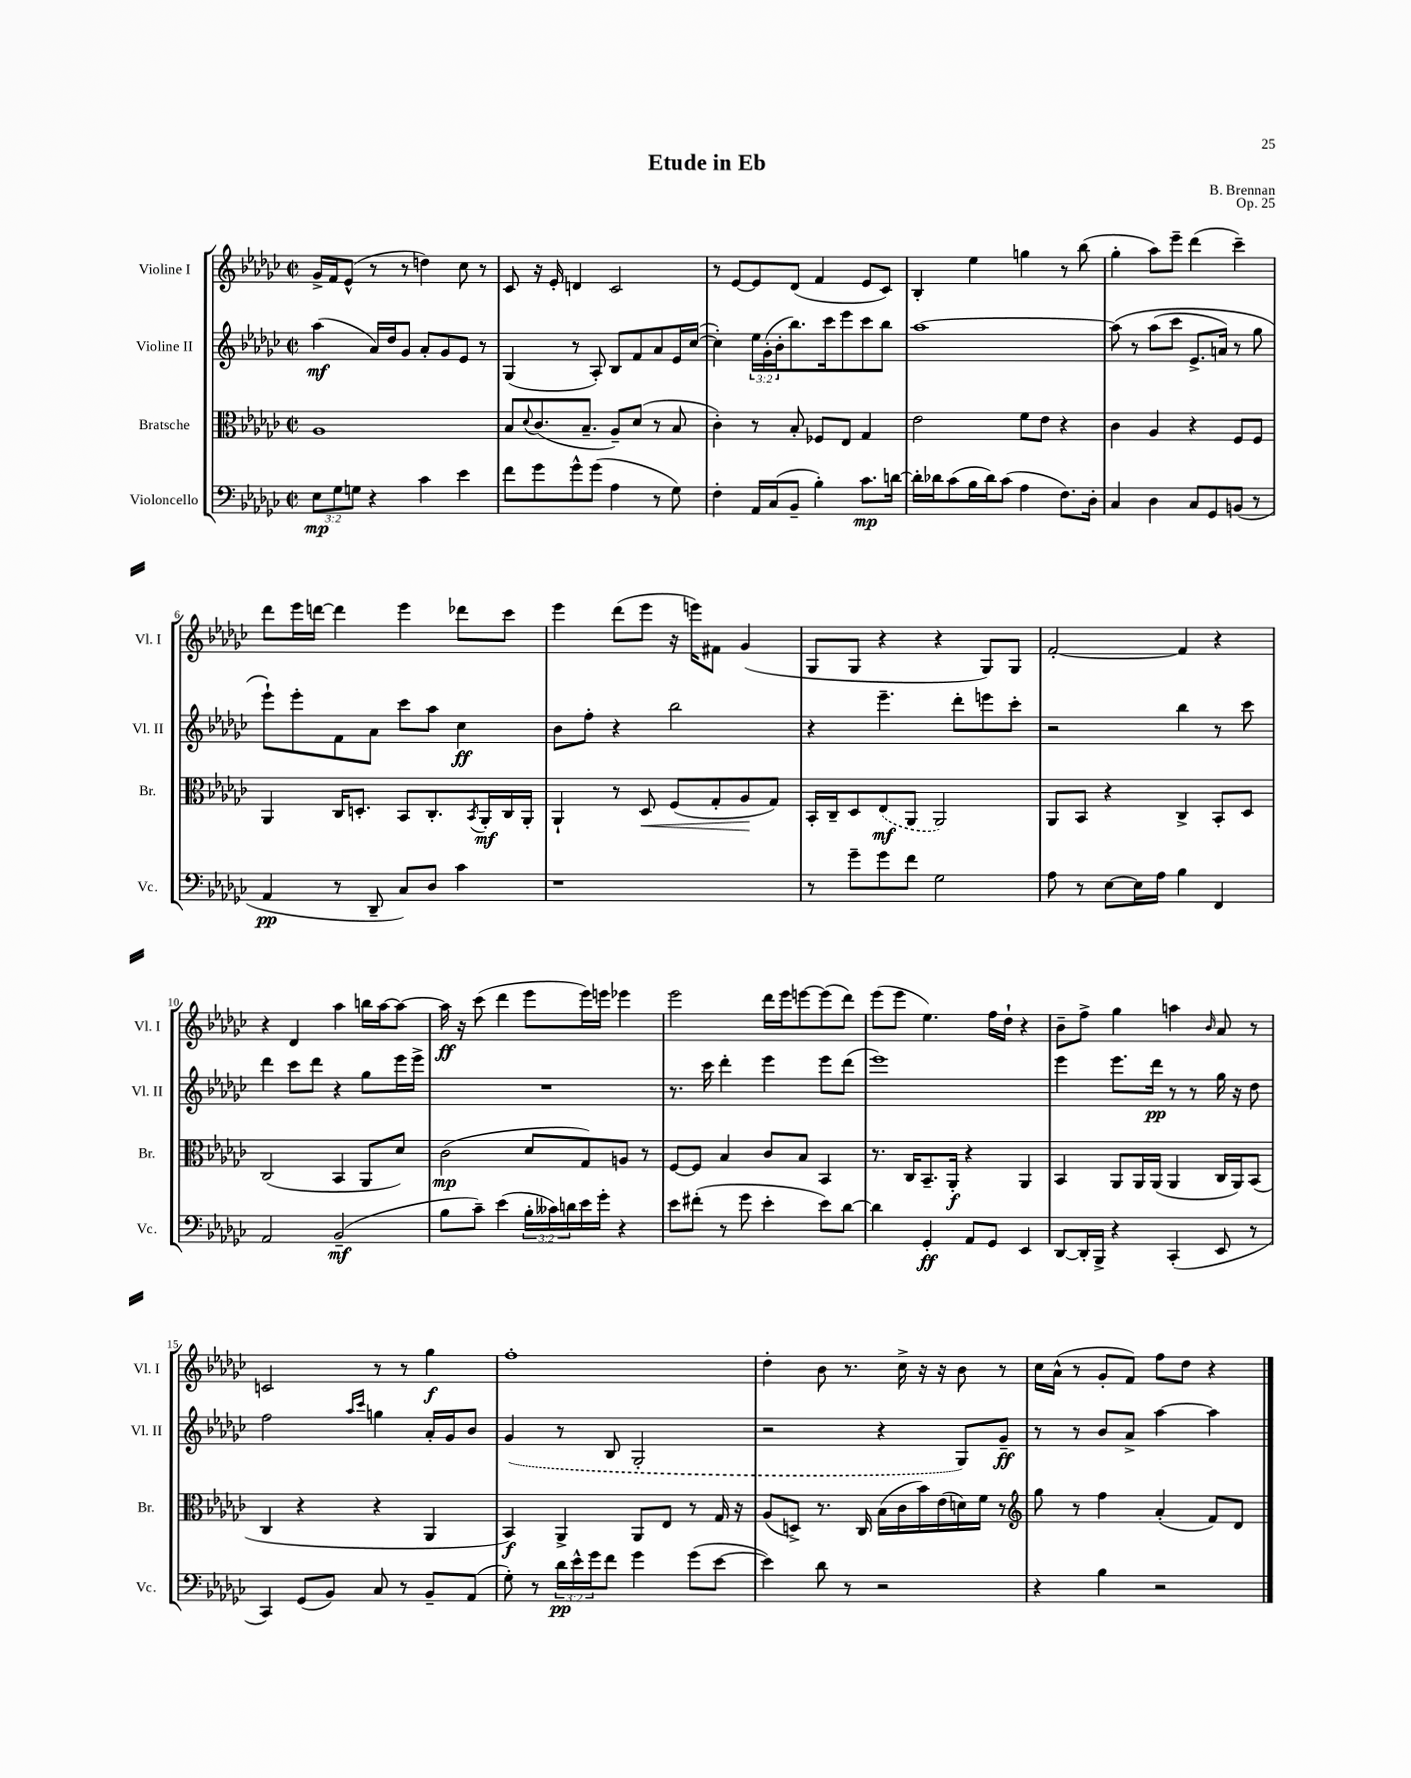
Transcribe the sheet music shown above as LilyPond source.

\header { title = "Etude in Eb" composer = "B. Brennan" opus = "Op. 25" }
<<
\new StaffGroup <<
\new Staff = "s0" \with { instrumentName = "Violine I" shortInstrumentName = "Vl. I" } {
    \clef treble \key ges \major \defaultTimeSignature \time 2/2
    ges'16-> f'16 ees'8-^( r8 r8 d''4) ces''8 r8 |
    ces'8 r16 ees'16-. d'4 ces'2 |
    r8 ees'8~ ees'8 des'8( f'4 ees'8 ces'8) |
    bes4-. ees''4 g''4 r8 bes''8( |
    ges''4-. aes''8) ees'''8-- des'''4( ces'''4--) |
    des'''8 ees'''16 d'''16~ d'''4 ees'''4 des'''8 ces'''8 |
    ees'''4 des'''8( ees'''8 r16 e'''16) fis'8 ges'4( |
    ges8 ges8 r4 r4 ges8) ges8 |
    f'2~-. f'4 r4 |
    r4 des'4 aes''4 b''16 aes''16~ aes''8~ |
    aes''16\ff r16 ces'''8( des'''4 ees'''8 ees'''16) e'''16 ees'''4 |
    ees'''2 des'''16 ees'''16 e'''8~ e'''8( des'''8) |
    ees'''8( ees'''8 ees''4.) f''16 des''16-! r4 |
    bes'8-- f''8-> ges''4 a''4 \grace { bes'16 } aes'8 r8 |
    c'2 r8 r8 ges''4\f |
    f''1-. |
    des''4-. bes'8 r8. ces''16-> r16 r16 bes'8 r8 |
    ces''16 aes'16-^( r8 ges'8-. f'8) f''8 des''8 r4 \bar "|." |
}
\new Staff = "s1" \with { instrumentName = "Violine II" shortInstrumentName = "Vl. II" } {
    \clef treble \key ges \major \defaultTimeSignature \time 2/2 \override Staff.TupletNumber.text = #tuplet-number::calc-fraction-text
    aes''4\mf( aes'16) des''16 ges'8 aes'8-. ges'8 ees'8 r8 |
    ges4( r8 aes8-.) bes8 f'8 aes'8 ees'16 ces''16~( |
    ces''4-.) \tuplet 3/2 { ees''16 ges'16-.( bes'16-. } bes''8.) ces'''16 ees'''8 ces'''8 bes''8 |
    aes''1~ |
    aes''8\( r8 aes''8( ces'''8 ees'8.-> a'16) r8 ges''8 |
    ees'''8-!\) ees'''8-. f'8 aes'8 ces'''8 aes''8 ces''4\ff |
    bes'8 f''8-. r4 bes''2 |
    r4 ees'''4.-- des'''8-. e'''8 ces'''8-. |
    r2 bes''4 r8 ces'''8 |
    des'''4 ces'''8 des'''8 r4 ges''8 ees'''16 ees'''16-> |
    R1 |
    r8. ces'''16 des'''4-. ees'''4 ees'''8 des'''8( |
    ees'''1) |
    ees'''4 ees'''8. des'''16\pp r8 r8 ges''16 r16 des''8 |
    f''2 \grace { aes''16 ces'''16 } g''4 aes'16-. ges'16 bes'8 |
    \once \slurDashed ges'4( r8 bes8 ges2-. |
    r2 r4 ges8) ges'8--\ff |
    r8 r8 bes'8 aes'8-> aes''4~ aes''4 \bar "|." |
}
\new Staff = "s2" \with { instrumentName = "Bratsche" shortInstrumentName = "Br." } {
    \clef alto \key ges \major \defaultTimeSignature \time 2/2
    aes1 |
    bes8 \appoggiatura { des'8 } ces'8.( bes8.-- aes8--) des'8( r8 bes8 |
    ces'4-.) r8 bes8-. fes8 ees8 ges4 |
    ees'2 f'8 ees'8 r4 |
    ces'4 aes4 r4 f8 f8 |
    aes,4 ces16 d8.-. bes,8 ces8.-. \acciaccatura { bes,8 } aes,16-.\mf ces16 aes,16-. |
    aes,4-! r8 des8\< f8( ges8-. aes8\! ges8) |
    bes,16-. ces16-- des8 \once \slurDashed ees8\mf( aes,8 aes,2) |
    aes,8 bes,8 r4 ces4-> bes,8-. des8 |
    ces2( bes,4 aes,8 des'8) |
    ces'2\mp( des'8 ges8) a8 r8 |
    f8~ f8 bes4 ces'8 bes8 bes,4 |
    r8. ces16 bes,8.-- aes,16-.\f r4 aes,4 |
    bes,4 aes,8 aes,16 aes,16( aes,4 ces16 aes,16) bes,8( |
    ces4 r4 r4 aes,4 |
    bes,4\f) aes,4-> aes,8 ees8 r8 ges16 r16 |
    aes8( d8->) r8. ces16 bes16( ces'16 bes'16) ees'16( d'16) f'16 r8 |
    \clef treble ges''8 r8 f''4 aes'4-.( f'8) des'8 \bar "|." |
}
\new Staff = "s3" \with { instrumentName = "Violoncello" shortInstrumentName = "Vc." } {
    \clef bass \key ges \major \defaultTimeSignature \time 2/2 \override Staff.TupletNumber.text = #tuplet-number::calc-fraction-text
    \tuplet 3/2 { ees8\mp ges8 g8 } r4 ces'4 ees'4 |
    f'8 ges'8 ges'8-^ ges'8( aes4 r8 ges8) |
    f4-. aes,16 ces16( bes,8-- bes4-.) ces'8.\mp d'16~ |
    d'16-. des'16 ces'8( bes16 des'16) ces'8( aes4 f8.) des16-. |
    ces4 des4 ces8 ges,8 b,8( r8 |
    aes,4\pp r8 des,8-- ces8) des8 ces'4 |
    r1 |
    r8 ges'8-- ges'8 f'8 ges2 |
    aes8 r8 ees8~ ees16 aes16 bes4 f,4 |
    aes,2 bes,2--\mf( |
    bes8 ces'8--) ees'4( \tuplet 3/2 { bes16-. ceses'16) d'16 } ees'16 ges'16-. r4 |
    ees'8 fis'8-.( r8 ges'8 ees'4-. ees'8) des'8~ |
    des'4 ges,4-.\ff aes,8 ges,8 ees,4 |
    des,8~ des,16-. bes,,16-> r4 ces,4-.( ees,8 r8 |
    ces,4) ges,8( bes,8) ces8 r8 bes,8-- aes,8( |
    ges8-.) r8 \tuplet 3/2 { des'16\pp ees'16-^ ges'16 } f'8 ges'4 ges'8( ees'8~ |
    ees'4) des'8 r8 r2 |
    r4 bes4 r2 \bar "|." |
}
>>
>>
